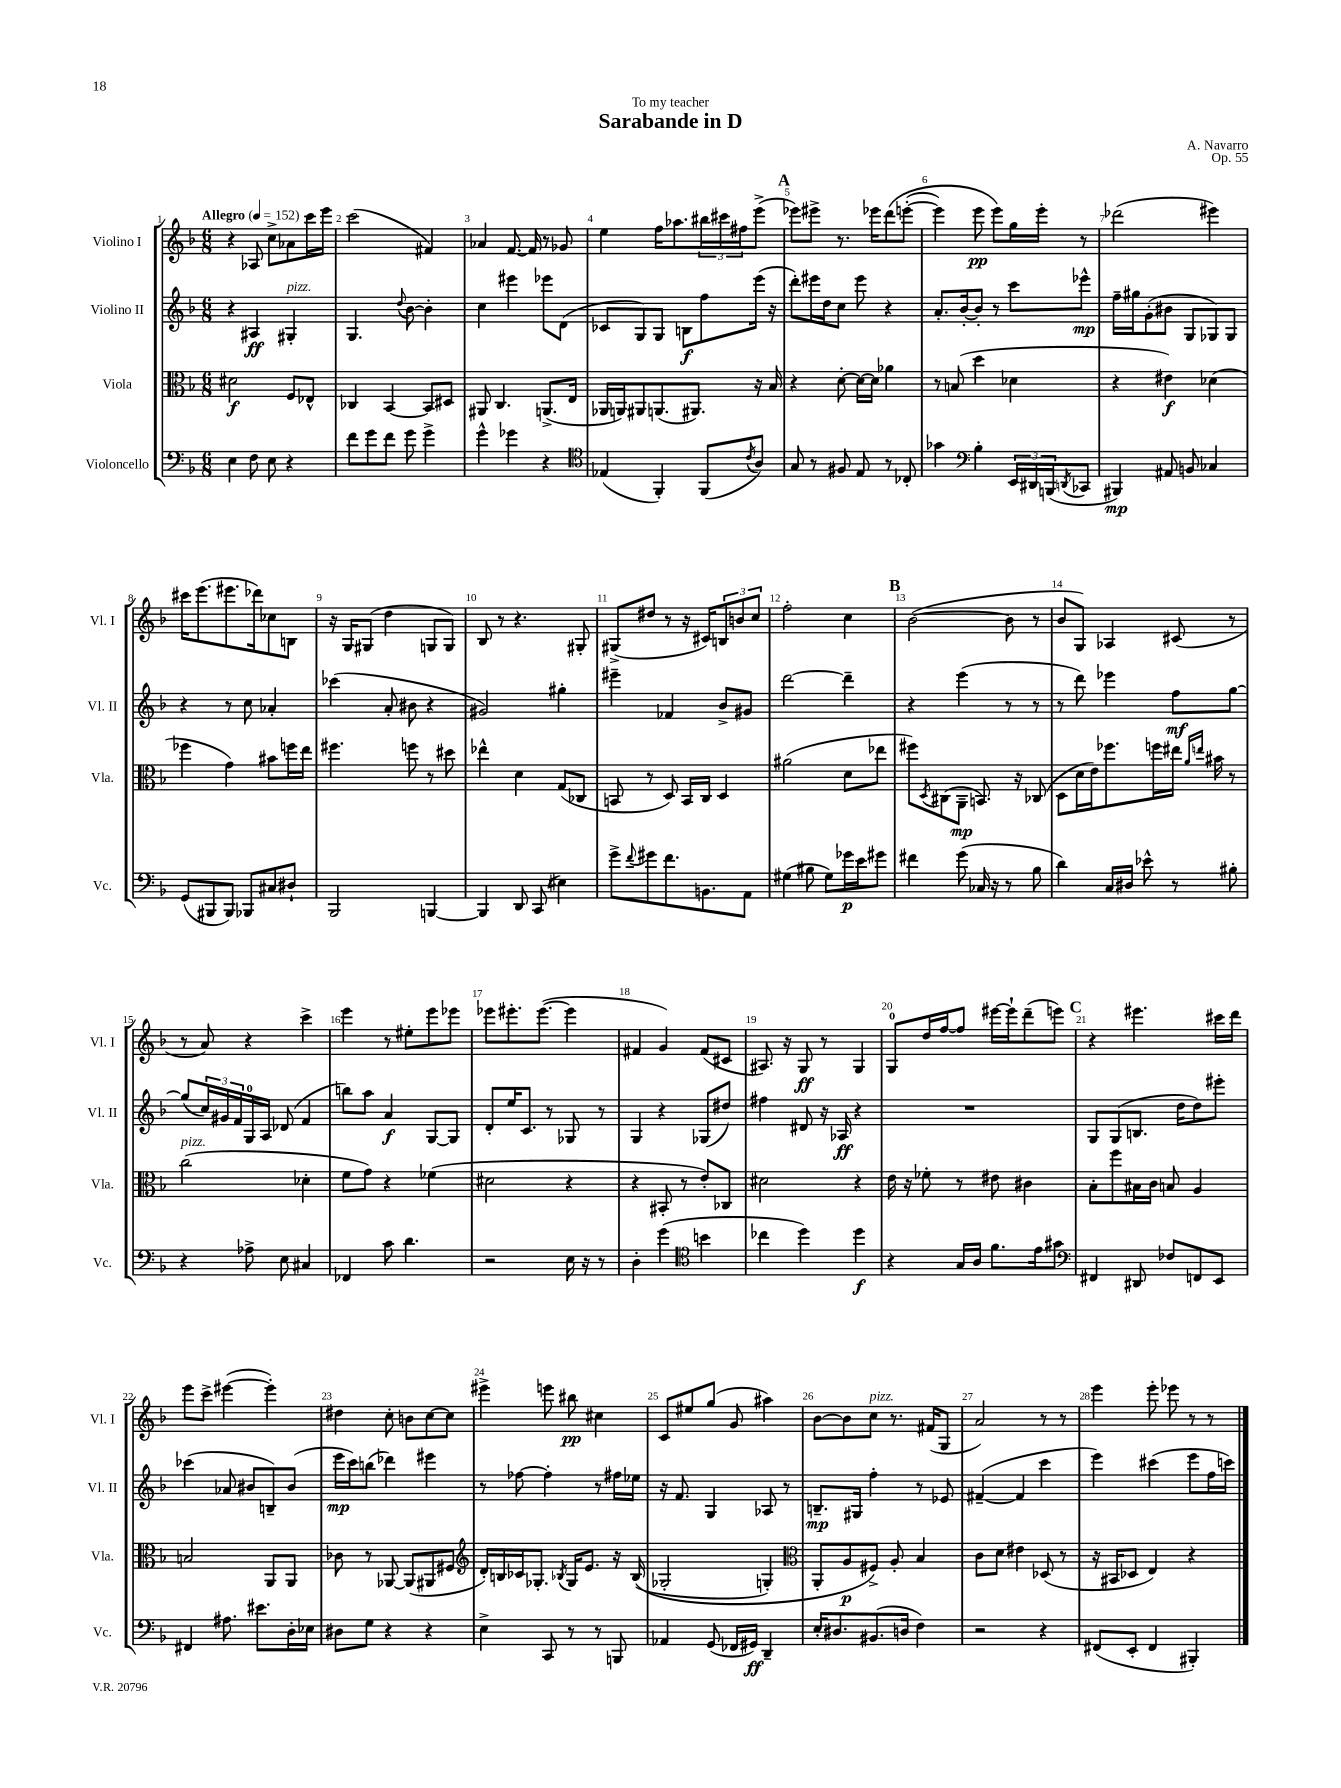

**kern	**kern	**kern	**kern
*staff4	*staff3	*staff2	*staff1
*clefF4	*clefC3	*clefG2	*clefG2
*k[b-]	*k[b-]	*k[b-]	*k[b-]
*M6/8	*M6/8	*M6/8	*M6/8
*MM152	*MM152	*MM152	*MM152
4E	2d#	4r	4r
8F	.	4A#	8A-
8E	.	.	8cc^
4r	8F	4G#'	8a-
.	8E-^^	.	16ccc
.	.	.	16eee
=	=	=	=
8f	4C-	4.G	(2ccc
8g	.	.	.
8f	[4BB-	.	.
.	.	8qqdd	.
8g	.	[8b-	.
4g^	8BB-]	4b-']	4f#)
.	8D#	.	.
=	=	=	=
4g^^	8AA#	4cc	4a-
.	4.C	.	.
4g-	.	4eee#	[8.f
.	.	.	16f]
4r	(8.AA^	8eee-	8r
.	.	(8d	8g-
.	16E	.	.
=	=	=	=
*clefC4	*	*	*
(4E-	16AA-	8c-	4ee
.	16AA)	.	.
.	8AA#	8G)	.
4FF')	(8.AA	8G	16ff
.	.	.	8.aa-
.	.	8B	.
.	8.AA#)	.	.
(8FF	.	8ff	24bb#
.	.	.	24ccc#
.	.	.	24ff#
8qc	.	.	.
8A)	16r	(16eee	(8eee^
.	16B-	16r	.
=	=	=	=
8G	4r	8ddd')	8eee-)
8r	.	16eee#	8eee#^
.	.	16dd	.
8F#	[8d'	8cc	8.r
8E	16d_	8eee#	.
.	16d]	.	16eee-
8r	4a-	4r	&(8ddd
8C-'	.	.	([8eee'
=	=	=	=
4g-	8r	8.a'	4eee])
.	(8B	.	.
.	.	[16b-'	.
*clefF4	*	*	*
4B-'	4dd	8b-']	8eee
.	.	8r	8eee&)
24EE	4d-	8ccc	16gg
24DD#	.	.	.
.	.	.	16eee'
(24BBB	.	.	.
8qDD	.	.	.
8CC-	.	8eee-^^	8r
=	=	=	=
4BBB#)	4r	16ff~	(2ddd-
.	.	16gg#	.
.	.	(8g'	.
8AA#	4e#)	8b#	.
8BB	.	8G	.
4C-	(4d-	8G-)	4eee#)
.	.	8G-	.
=	=	=	=
(8GG	4ff-	4r	16ccc#
.	.	.	(8.eee
8BBB#	.	.	.
8BBB#)	4g)	8r	8.eee#
8BBB-	.	8cc	.
.	.	.	16ddd-)
8C#	8b#	4a-'	8cc-
8D#`	16ff	.	8B
.	16ee	.	.
=	=	=	=
2BBB-	4.ff#	(4ccc-	16r
.	.	.	16G
.	.	.	(8G#
.	.	8a'	4dd
.	8ff	8b#	.
[4BBB	8r	4r	8G
.	8dd#	.	8G)
=	=	=	=
4BBB]	4ee-^^	2g#)	8B-
.	.	.	8r
8DD	4d	.	4.r
(8CC	.	.	.
4E#)	(8G	4gg#'	.
.	8C-	.	8G#'
=	=	=	=
8g^	8BB	4eee#~	(8G#^
8qqf	.	.	.
8g#	8r	.	8dd#
8.f	8D)	4f-	8r
.	16BB	.	16r
8.BB	16C	.	16c#)
.	4D	8b-^	12B
.	.	.	12b
8AA	.	8g#	.
.	.	.	12cc
=	=	=	=
(4G#	(2a#	[2ddd	2ff'
8B#	.	.	.
8G#)	.	.	.
16g-	8d	4ddd~]	4cc
16e	.	.	.
8g#	8ee-	.	.
=	=	=	=
4f#	8ff#)	4r	([2b-
.	8qD	.	.
.	(8C#	.	.
(8g	8AA~	(4eee	.
16C-	8.BB)	.	.
16r	.	.	.
8r	.	8r	8b-]
.	16r	.	.
8B-	(8C-	8r	8r
=	=	=	=
4d)	8D	8r	8b-
.	16d	8ddd)	8G)
.	16e)	.	.
16C	8.ff-	4eee-	4A-
16D#	.	.	.
8e-^^	.	.	.
.	16ff	.	.
8r	16ee#	8ff	(8c#
.	16qqa	.	.
.	16qqee	.	.
.	16b#	.	.
8B#'	8r	[8gg	8r
=	=	=	=
4r	(2cc	(8gg]	8r
.	.	24cc)	8a)
.	.	24g#	.
.	.	24f	.
8A-^	.	16G	4r
.	.	16A	.
8E	.	(8d-	.
4C#	4d-'	4f	4ccc^
=	=	=	=
4FF-	8f	8bb)	4eee
.	8g)	8aa	.
8c	4r	4a	8r
4.d	.	.	8ee#'
.	(4f-	[8G	8eee
.	.	8G]	8eee-
=	=	=	=
2r	2d#	8d'	8eee-
.	.	16ee	8.eee#'
.	.	8.c	.
.	.	.	([8.eee#
.	.	8r	.
16E	4r	8G-	4eee#]
16r	.	.	.
8r	.	8r	.
=	=	=	=
4D'	4r	4G	4f#
(4g	8BB#'	4r	4g)
.	8r	.	.
*clefC4	*	*	*
4b	8e')	(8G-	(8f#
.	8C-	8dd#)	8c#
=	=	=	=
4cc-	2d#	4ff#	8.A#)
.	.	.	16r
4dd)	.	8d#	8G
.	.	16r	8r
.	.	16A-	.
4dd	4r	4r	4G
=	=	=	=
4r	16e	2.r	8G
.	16r	.	.
.	8f-'	.	16dd
.	.	.	[16ff
16G	8r	.	8ff]
16A	.	.	.
8.f	8e#	.	[16eee#
.	.	.	16eee#`]
.	4c#	.	(8ddd~
16e	.	.	.
8g#	.	.	8eee)
=	=	=	=
*clefF4	*	*	*
4FF#	8B-'	8G	4r
.	8ff	(8G	.
8DD#	16B#	8.B	4.eee#
.	16c	.	.
8F-	8B	.	.
.	.	16dd	.
8FF	4A	8dd)	.
8EE	.	8eee#'	16ccc#
.	.	.	16ddd
=	=	=	=
4FF#	2B	(4ccc-	8eee
.	.	.	8ccc^
8.A#	.	8a-	([4eee#
.	.	8b#	.
8.e#	.	.	.
.	8AA	8B~)	4eee#'])
16D'	8AA	(8b#	.
16E-	.	.	.
=	=	=	=
8D#	8c-	16eee	4dd#
.	.	16ccc)	.
8G	8r	(8bb	.
4r	[8AA-	4ddd-)	8cc'
.	(8AA-]	.	8b
4r	8AA#	4eee#	[8cc
.	8F#	.	8cc]
=	=	=	=
*	*clefG2	*	*
4E^	16d')	8r	4eee#^
.	16B	.	.
.	16c-	[8ff-	.
.	8.G-'	.	.
8CC	.	4ff-']	8eee
.	8qB-	.	.
8r	16G-	.	8bb#
.	8.e	.	.
8r	.	8r	4cc#
8BBB	16r	16ff#	.
.	&((16B-	16ee-	.
=	=	=	=
4AA-	2G-'	16r	8c
.	.	8.f	.
.	.	.	8ee#
(8GG	.	4G	(8gg
16FF-	.	.	8g
16GG#)	.	.	.
4DD~	4G')	8A-	4aa#)
.	.	8r	.
=	=	=	=
*	*clefC3	*	*
16E'	8AA'	8.B~	[8b-
8.D#	.	.	.
.	8A	.	8b-]
.	.	16G#	.
(8.BB#	8F#^&)	4ff'	8cc
.	8A'	.	8.r
16D	.	.	.
4F)	4B-	8r	.
.	.	.	(16f#
.	.	8e-	8G
=	=	=	=
2r	8c	([4f#~	2a)
.	8d	.	.
.	4e#	4f#]	.
4r	(8D-	4ccc	8r
.	8r	.	8r
=	=	=	=
(8FF#	16r	4eee)	4eee
.	16BB#	.	.
8EE'	8D-	.	.
4FF#	4E)	(4ccc#	8eee'
.	.	.	8eee-
4BBB#')	4r	8eee	8r
.	.	16ff	8r
.	.	16ccc)	.
==	==	==	==
*-	*-	*-	*-
